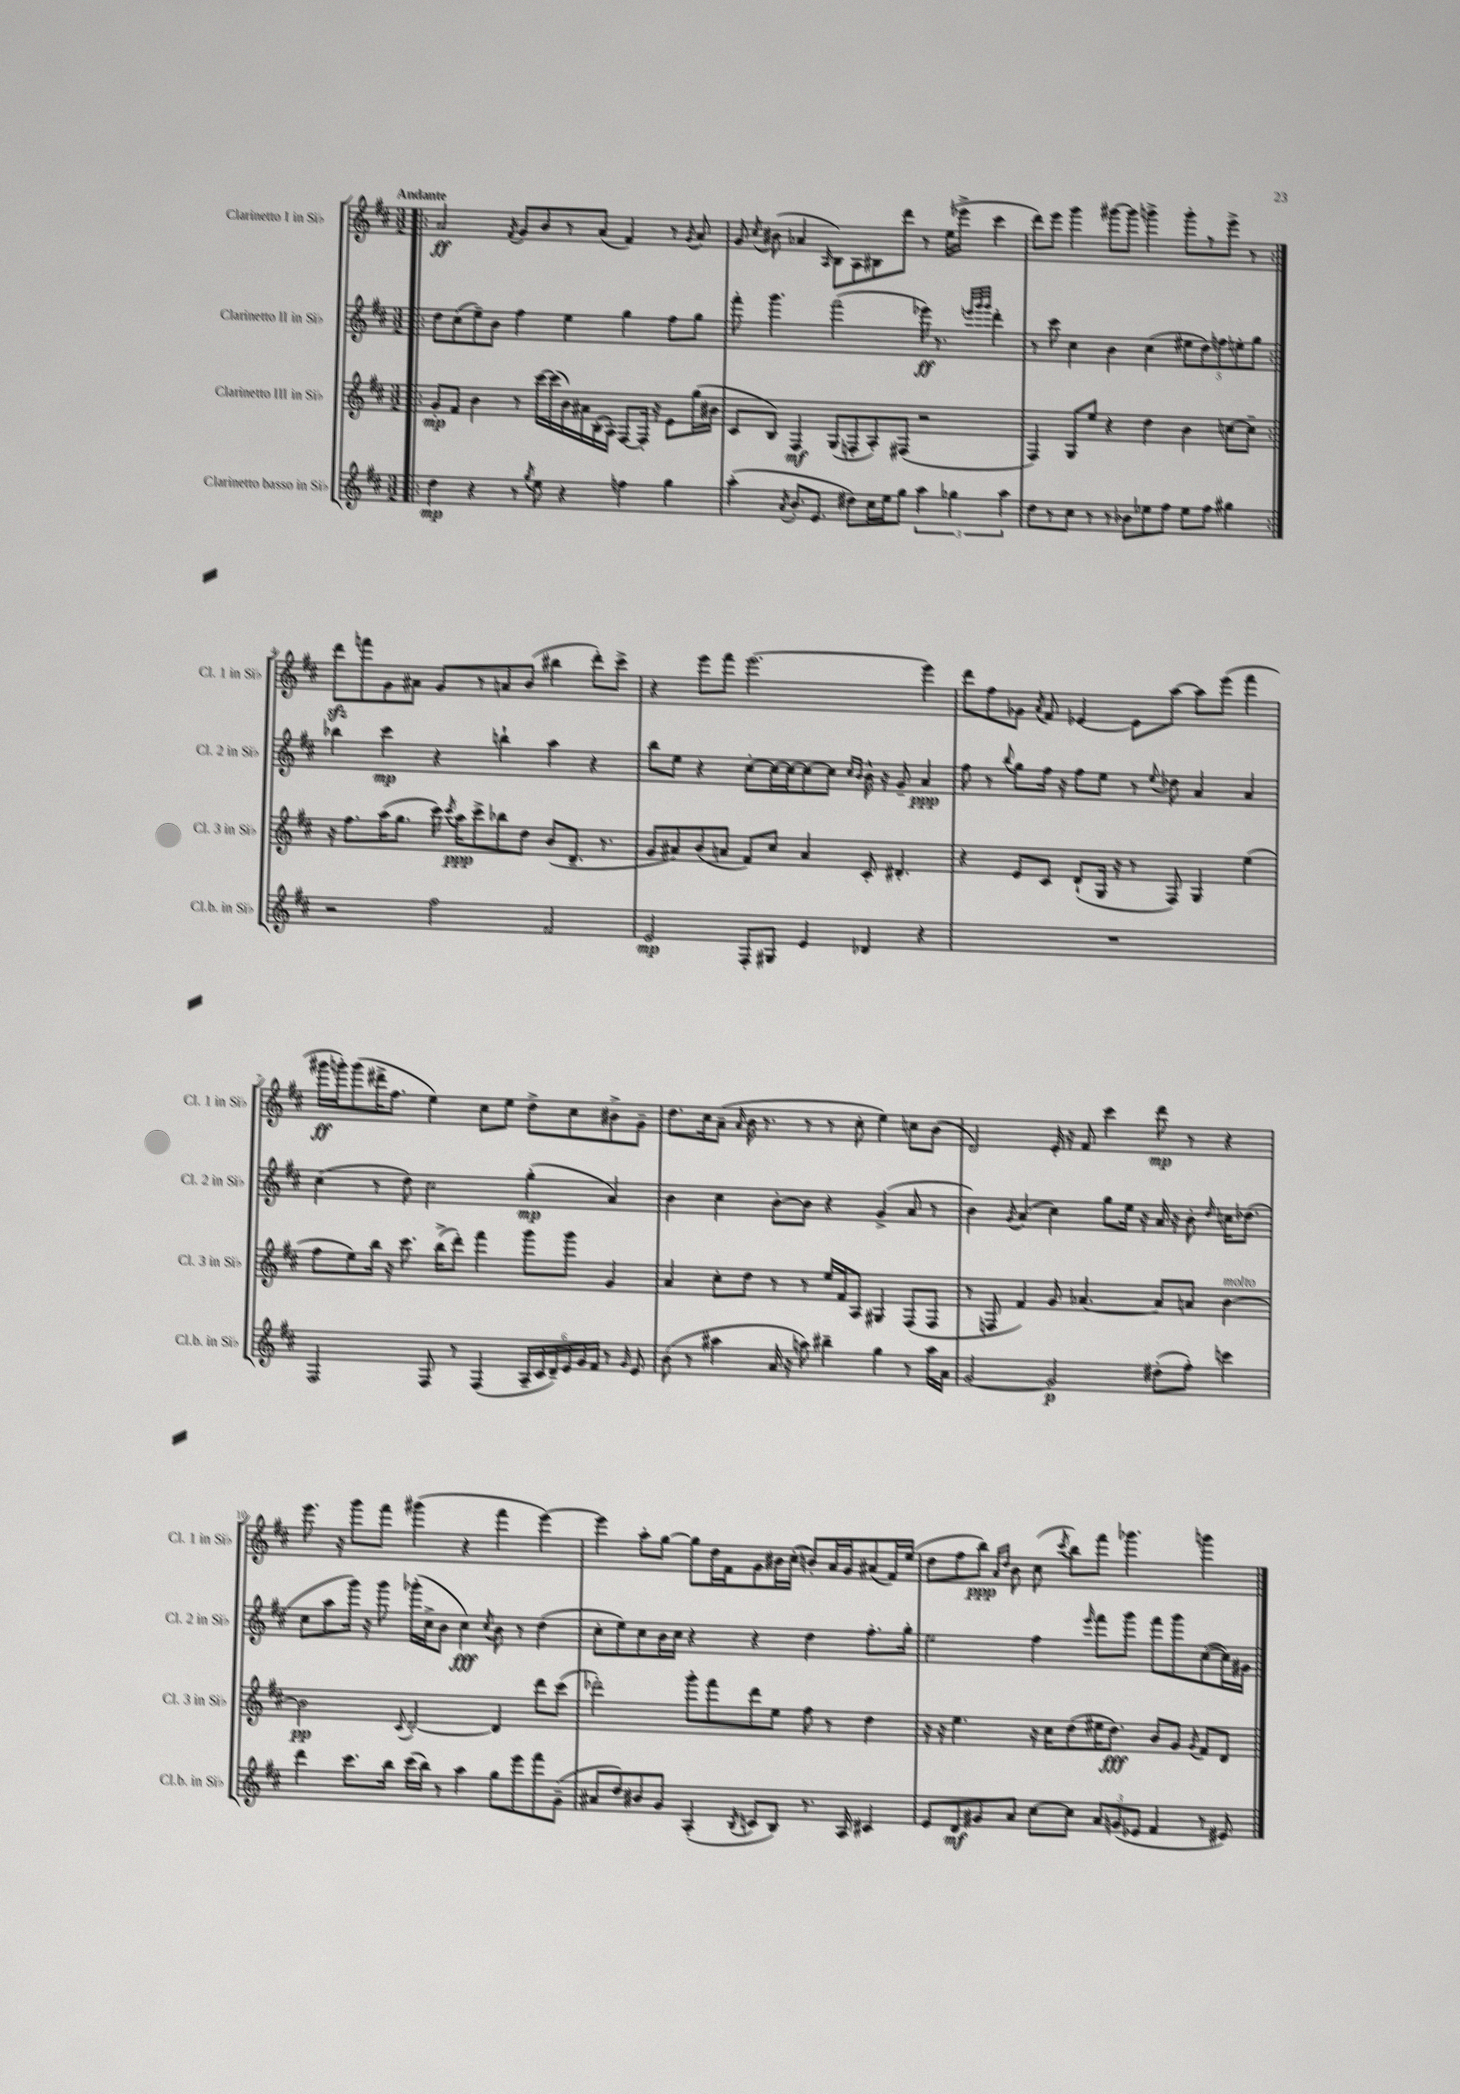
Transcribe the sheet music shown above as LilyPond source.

<<
\new StaffGroup <<
\new Staff = "s0" \with { instrumentName = "Clarinetto I in Sib" shortInstrumentName = "Cl. 1 in Sib" } {
    \clef treble \key d \major \numericTimeSignature \time 3/2 \tempo "Andante"
    \autoBeamOff \repeat volta 2 { \bar ".|:" a'2\ff \acciaccatura { fis'8 } g'8[ b'8 r8 a'8]( fis'4) r8 \acciaccatura { g'8 } a'8 |
    g'8 \acciaccatura { cis''8 } bis'8( aes'4 \grace { a16 } b8[) a8 bis8 d'''8] r8 e''16[( ees'''16]-> cis'''4 |
    d'''8[) e'''8] g'''4 gis'''8[~ gis'''8] g'''4-> g'''8[-. r8 e'''8]-> r8 | }
    d'''8[\sfz f'''8 g'8 ais'8] g'8[ r8 a'8 b'8]( bis''4 d'''8[-.) cis'''8]-> |
    r4 e'''8[ fis'''8] e'''2.~ e'''4 |
    d'''8[ fis''8 ges'8] \acciaccatura { a'8 } fis'8 ees'4~ ees'8[ a''8]~ a''8[ e'''8]( fis'''4 |
    gis'''16[\ff g'''16-.) g'''8( dis'''16-> fis''8.] e''4) cis''8[ e''8] d''8[-> cis''8 bis'8-> g'8]-- |
    d''8.[ cis''16 a'8]--( \grace { a'16 } b'16 r8. r8 r8 cis''8-. e''4) c''8[ b'8]( |
    d'2) e'16-. r16 fis'8 cis'''4 d'''8\mp r8 r4 |
    e'''8. r16 g'''8[ fis'''8] gis'''4( r4 fis'''4 e'''4~) |
    e'''4 a''8[-. g''8]~ g''8[ d''16 fis'16 g'8 bis'16 cis''16]-.( b'8[-.) a'16 g'16 ais'8( fis'16) e''16]( |
    d''8[ fis''8 b''8]\ppp) \grace { a'16[ d''16] } b'8 cis''8( \acciaccatura { cis'''8 } b''8[) fis'''8] ges'''4. g'''4 \bar "|." |
}
\new Staff = "s1" \with { instrumentName = "Clarinetto II in Sib" shortInstrumentName = "Cl. 2 in Sib" } {
    \clef treble \key d \major \numericTimeSignature \time 3/2
    \autoBeamOff \repeat volta 2 { \bar ".|:" d''8[ cis''8( e''8--) b'8] fis''4 e''4 g''4 fis''8[ g''8] |
    fis'''8-. g'''4. fis'''2( ees'''16\ff) r8. \grace { e'''32[ g'''32 g'''32] } d'''4-. |
    r8 cis'''8 cis''4 b'4 cis''4( \tuplet 5/4 { eis''8[ d''8) f''8 e''8-. g''8] } | }
    bes''4 cis'''4\mp r4 b''4-! a''4 r4 |
    b''8[ e''8] r4 cis''8[~-. cis''16~ cis''16~ cis''8~ cis''8] \grace { cis''16[ b'16] } b'16-^ r16 g'8-- a'4\ppp |
    fis''8 r8 \appoggiatura { b''8 } g''8[ fis''16] r16 fis''8[ e''8] r8 \appoggiatura { e''8 } des''8 a'4 a'4 |
    cis''4( r8 d''8) cis''2 g''4-.\mp( a'4) |
    b'4 cis''4 b'8[~-. b'8] r4 g'4->( a'8 r8 |
    b'4) \acciaccatura { g'8 } a'4( cis''4) g''8[ e''16] r16 a'16 r16 b'8-. \grace { d''16 } c''16[ des''8.]( |
    cis''8[ a''8 g'''16]) r16 g'''8 ges'''16[-.( cis''16-> b'8] cis''4\fff) \acciaccatura { cis''8 } b'8 r8 d''4( |
    cis''8[-. e''8) cis''8 b'16 cis''16] r4 r4 d''4 fis''8.[-. g''16]-. |
    e''2 fis''4 \grace { e'''16 } fis'''8[ g'''8] fis'''8[ g'''8 cis''8~( cis''16) gis'16] \bar "|." |
}
\new Staff = "s2" \with { instrumentName = "Clarinetto III in Sib" shortInstrumentName = "Cl. 3 in Sib" } {
    \clef treble \key d \major \numericTimeSignature \time 3/2
    \autoBeamOff \repeat volta 2 { \bar ".|:" g'8[-.\mp fis'8] b'4 r8 cis'''16[~ cis'''16( b'16) ais'16 b16-.( a16]-.) fis8[~ fis16]-. r16 e'8[ g''16( bis'16] |
    cis'8[ b8]) fis4\mf g8[( f8-. a8-.) fis8]( r2 |
    fis4) g8[ e''8] r4 d''4 b'4 c''8[~ c''8]-- | }
    r16 fis''8.[ a''16( g''8.] cis'''16) \acciaccatura { cis'''8 } a''16[\ppp cis'''8-> bes''8 d''8] b'8[( d'8.]-- r8. |
    g'8[ ais'8) b'8( a'8] fis'8[) cis''8] a'4 cis'8-. dis'4.-. |
    r4 e'8[ cis'8] d'8[-!( g16] r16 r8 fis8) g4 e''4( |
    fis''8[ e''8) b''16] r16 cis'''8. b''16[->( d'''8]-.) fis'''4 g'''8[ g'''8] g'4 |
    a'4 cis''8[-. d''8] r8 r8 e''16[ fis'16 a8] gis4 fis8[( fis8] |
    r8 f8 fis'4) g'8 aes'4.~ aes'8[ a'8] b'4~^\markup { \italic "molto" } |
    b'2\pp \appoggiatura { cis'8 } d'2~-. d'4 d'''8[ cis'''8]( |
    des'''2-.) g'''8[-. fis'''8 des'''8 e''8] fis''8 r8 d''4 |
    r16 r16 e''4. r16 cis''16[ d''8( eis''16 d''8.]\fff) b'8[ g'8] \acciaccatura { g'8 } fis'8[ d'8] \bar "|." |
}
\new Staff = "s3" \with { instrumentName = "Clarinetto basso in Sib" shortInstrumentName = "Cl.b. in Sib" } {
    \clef treble \key d \major \numericTimeSignature \time 3/2
    \autoBeamOff \repeat volta 2 { \bar ".|:" d''4\mp r4 r8 \acciaccatura { g''8 } e''8 r4 f''4 g''4 |
    a''4-.( \acciaccatura { a'8 } b'8.[-. e'8.] dis''8[) cis''16 e''16 g''8] \tuplet 3/2 { a''4 ges''4 a''4 } |
    d''8[ r8 cis''8] r8 r8 bes'8[ ees''8 fis''8] ees''8[ fis''8] gis''4 | }
    r2 fis''2 fis'2 |
    e'2\mp fis8[-. gis8] e'4 des'4 r4 |
    R1. |
    fis2 fis8 r8 fis4( \tuplet 6/4 { a16[-- cis'16 d'16--) e'16 g'16 fis'16] } r8 \grace { g'16 } e'8 |
    b'8( r8 ais''4 a'16 r16 a''8) bis''4-- g''4 r8 a''16[ a'16] |
    g'2~ g'2\p dis''8[-.( fis''8]-.) c'''4 |
    d'''4 cis'''8.[ b''16] cis'''16[( b''16]) r8 a''4 g''8[ e'''8 fis'''8 g'8]--( |
    ais'8[ d''8) bis'8 g'8] a4-.( \acciaccatura { b8 } c'8[ b8]) r8. a16 cis'4 |
    e'8[ d'8\mf gis'8 a'8] cis''8[~ cis''8] \tuplet 3/2 { a'8[ g'8( ees'8] } fis'4 r8 eis'8) \bar "|." |
}
>>
>>
